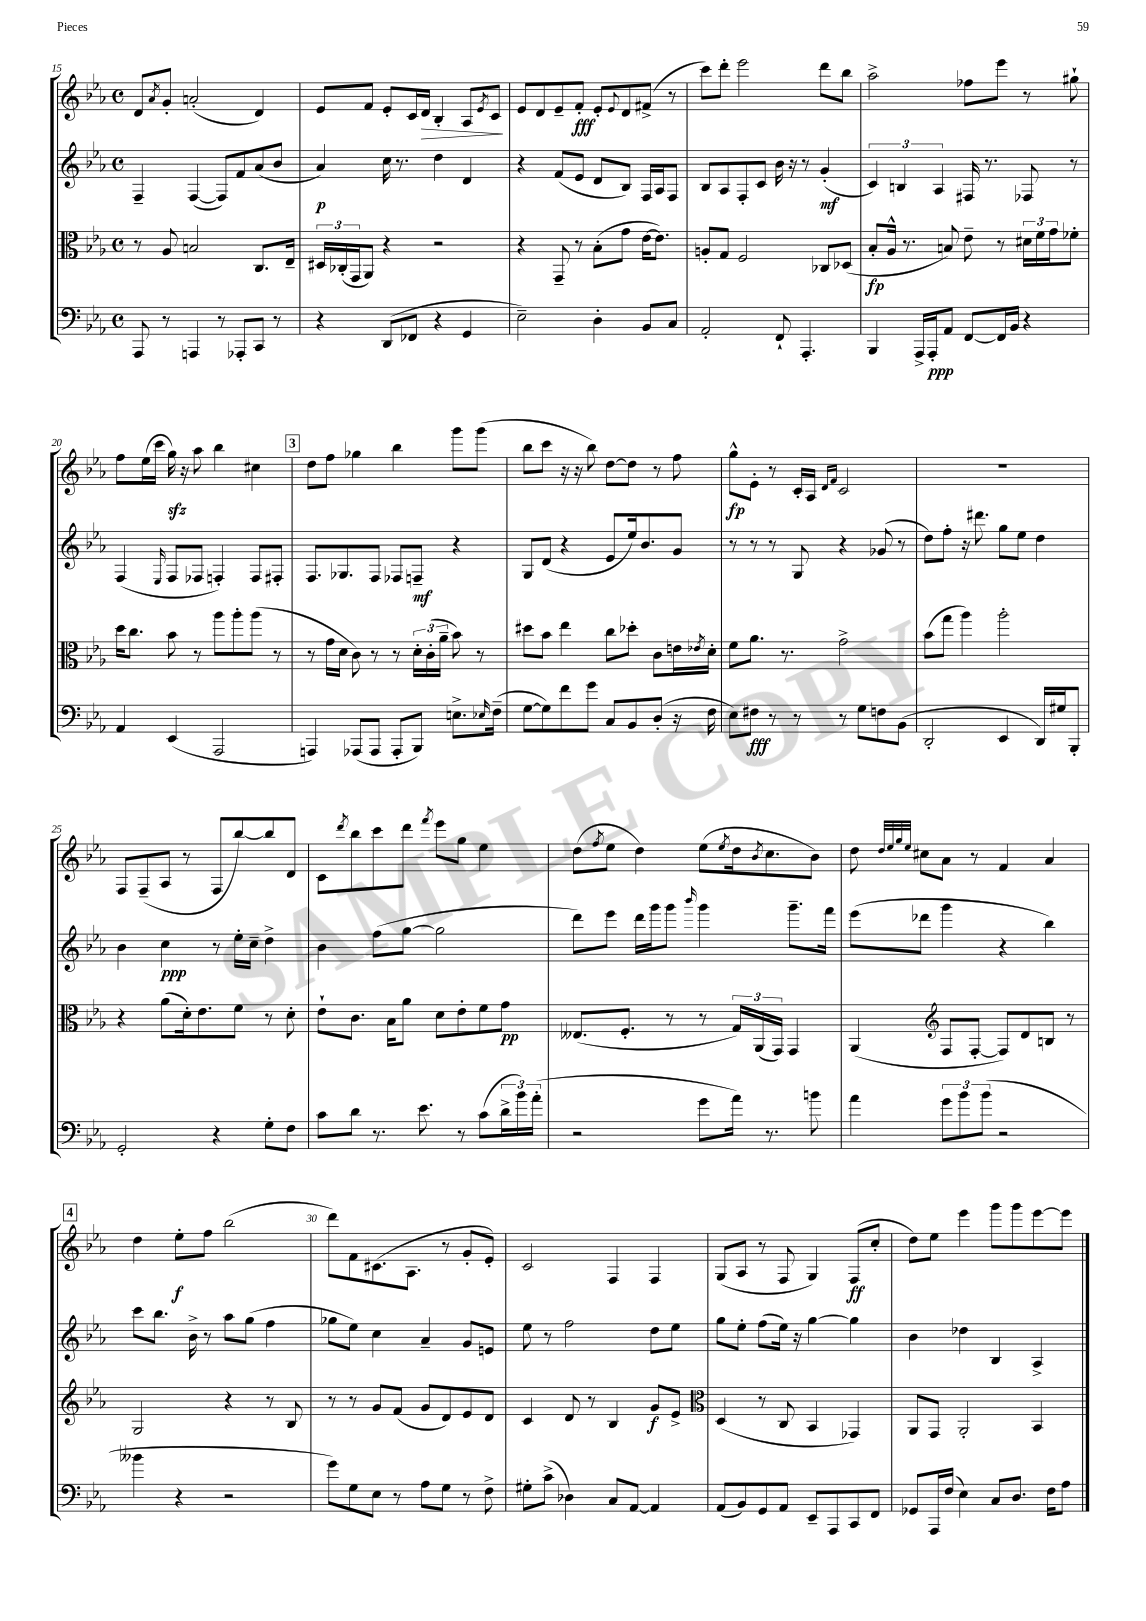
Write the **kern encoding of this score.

**kern	**kern	**kern	**kern
*staff4	*staff3	*staff2	*staff1
*clefF4	*clefC3	*clefG2	*clefG2
*k[b-e-a-]	*k[b-e-a-]	*k[b-e-a-]	*k[b-e-a-]
*M4/4	*M4/4	*M4/4	*M4/4
*met(c)	*met(c)	*met(c)	*met(c)
8AAA-	8r	4F~	8d
.	.	.	8qa-
8r	8A-	.	8g'
4AAA	2B	([4F	(2a'
8r	.	8F])	.
8AAA-'	.	8f	.
8CC	8.C	(8a-	4d)
8r	.	8b-	.
.	16E-~	.	.
=	=	=	=
4r	24D#	4a-)	8e-
.	(24C-'	.	.
.	24GG	.	.
.	8AA-)	.	8f
(8DD	4r	16cc	8e-'
.	.	8.r	.
8FF-	.	.	16c
.	.	.	16d
4r	2r	4dd	4B-'
4GG	.	4d	8A-
.	.	.	8qe-
.	.	.	8c
=	=	=	=
2E-~)	4r	4r	8e-
.	.	.	8d
.	8GG~	(8f	8e-~
.	8r	8e-	8f'
4D'	(8B-'	8d	8e-'
.	.	.	8qqe-
.	8g	8B-)	8d
8BB-	[16e-	16F	(8f#^
.	8.e-])	16A-	.
8C	.	8F	8r
=	=	=	=
2AA-'	8A'	8B-	8ccc)
.	8G	8A-	8ddd'
.	2F	8F'	2eee-
.	.	8c	.
8FF`	.	16b-	.
.	.	16r	.
4.AAA-'	.	8r	.
.	8C-	(4g'	8ddd
.	(8D-	.	8bb-
=	=	=	=
4BBB-	8B-'	6c)	2aa-^
.	16A-^^	.	.
.	.	6B	.
.	8.r	.	.
16AAA-^	.	.	.
16AAA-'	.	.	.
.	.	6A-	.
8AA-	8B)	.	.
[8FF	8e-~	16F#	8ff-
.	.	8.r	.
16FF]	8r	.	8eee-
16BB-	.	.	.
4r	24d#	8F-	8r
.	24f	.	.
.	24g	.	.
.	8f-'	8r	8gg#`
=	=	=	=
4AA-	16dd	(4F	8ff
.	8.cc	.	.
.	.	.	(16ee-
.	.	.	16ccc
.	.	16qqE-	.
(4EE-	8b-	8F	16gg)
.	.	.	16r
.	8r	8F-	8aa-
2AAA-	8aa-	4F')	4bb-
.	8aa-'	.	.
.	(8aa-	8F	4cc#
.	8r	8F#'	.
=	=	=	=
4AAA)	8r	8.F	8dd
.	16g	.	8ff
.	16d	8.G-	.
(8AAA-	8c)	.	4gg-
8AAA-	8r	8F	.
8AAA-'	8r	8F-	4bb-
8BBB-)	24d'	8F~	.
.	(24c'	.	.
.	24a-~	.	.
8.E^	8b-)	4r	8ggg
.	8r	.	(8ggg
16qqE-	.	.	.
(16F~	.	.	.
=	=	=	=
[8G	8dd#	8G	8bb-
8G])	8b-	(8d	8ccc
8f	4ee-	4r	16r
.	.	.	16r
8g	.	.	8bb-)
8C	8cc	8e-	[8dd
8BB-	8dd-'	16ee-)	8dd]
.	.	8.b-	.
(8D'	8c	.	8r
16r	16e	8g	8ff
.	8qe-	.	.
16F	16d'	.	.
=	=	=	=
8E-)	8f	8r	8gg^^
8F#	8.a-	8r	8e-'
8r	.	8r	8r
.	8.r	.	.
8r	.	8G	16c'
.	.	.	16A-
.	.	.	16qqd
.	.	.	16qqf
8r	2g^	4r	2c
8G	.	.	.
8F	.	(8g-	.
(8BB-	.	8r	.
=	=	=	=
2DD'	(8b-	8dd)	1r
.	8gg	8ff'	.
.	4aa-)	16r	.
.	.	8.ddd#	.
4EE-	2aa-'	8gg	.
.	.	8ee-	.
16DD)	.	4dd	.
16G#	.	.	.
8BBB-'	.	.	.
=	=	=	=
2GG'	4r	4b-	8F
.	.	.	(8F~
.	(8a-	4cc	8A-
.	16d')	.	8r
.	8.e-	.	.
4r	.	8r	8F
.	8f	16ee-'	[8bb-)
.	.	16cc~	.
8G'	8r	4dd^	8bb-]
8F	8d'	.	8d
=	=	=	=
8c	8e-`	4b-	8c
.	.	.	8qddd
8d	8.c	.	8bb-
8.r	.	(8ff	8ccc
.	16B-	.	.
.	8a-	[8gg	8ddd
8.e-	.	.	.
.	.	.	8qfff
.	8d	2gg]	8eee-
8r	8e-'	.	8gg
(8c	8f	.	4ee-
24d^	8g	.	.
24b-)	.	.	.
(24a-'	.	.	.
=	=	=	=
2r	(8.E--	8ddd)	(8dd
.	.	.	8qff
.	.	8eee-	8ee-
.	8.F'	.	.
.	.	16ddd	4dd)
.	.	16ggg	.
.	8r	8ggg	.
.	.	16qqbbb-	.
8g	8r	4ggg	(8ee-
.	.	.	8qee-
16a-)	24G)	.	16dd
.	(24AA-	.	.
.	.	.	8qb-
8.r	.	.	8.cc
.	24GG)	.	.
.	4GG	8.ggg~	.
8b	.	.	8b-)
.	.	16fff	.
=	=	=	=
4a-	(4AA-	(8eee-	8dd
.	.	.	32qqdd
.	.	.	32qqee-
.	.	.	32qqgg
.	.	.	32qqee-
.	.	8ddd-	8cc#
*	*clefG2	*	*
12g	8F	4ggg	8a-
12b-	.	.	.
.	[8F'	.	8r
(12b-	.	.	.
2r	8F])	4r	4f
.	8d	.	.
.	8B	4bb-)	4a-
.	8r	.	.
=	=	=	=
4b--	2G	8ccc	4dd
.	.	8.bb-	.
4r	.	.	8ee-'
.	.	16b-^	.
.	.	8r	8ff
2r	4r	8aa-	(2bb-
.	.	(8gg	.
.	8r	4ff	.
.	8B-	.	.
=	=	=	=
8g)	8r	8gg-	8ddd)
8G	8r	8ee-)	8f
8E-	8g	4cc	(8.c#
8r	(8f	.	.
.	.	.	8.A-
8A-	8g	4a-~	.
8G	8d)	.	8r
8r	8e-	8g	8g'
8F^	8d	8e	8e-')
=	=	=	=
8G#'	4c	8ee-	2c
(8c^	.	8r	.
4D-)	8d	2ff	.
.	8r	.	.
8C	4B-	.	4F
[8AA-	.	.	.
4AA-]	8g	8dd	4F
.	8e-^	8ee-	.
=	=	=	=
*	*clefC3	*	*
(8AA-	(4D	8gg	(8G
8BB-)	.	8ee-'	8A-
8GG	8r	(8ff	8r
8AA-	8C	16ee-)	8F
.	.	16r	.
8EE-~	4BB-	[4gg	4G)
8AAA-	.	.	.
8CC	4GG-)	4gg]	(8F
8FF	.	.	8cc'
=	=	=	=
8GG-	8AA-	4b-	8dd)
16AAA-	8GG	.	8ee-
(16F	.	.	.
4E-)	2AA-'	4dd-	4eee-
8C	.	4B-	8ggg
8.D	.	.	8ggg
.	4BB-	4A-^	[8eee-
16F	.	.	.
8A-	.	.	8eee-]
==	==	==	==
*-	*-	*-	*-
